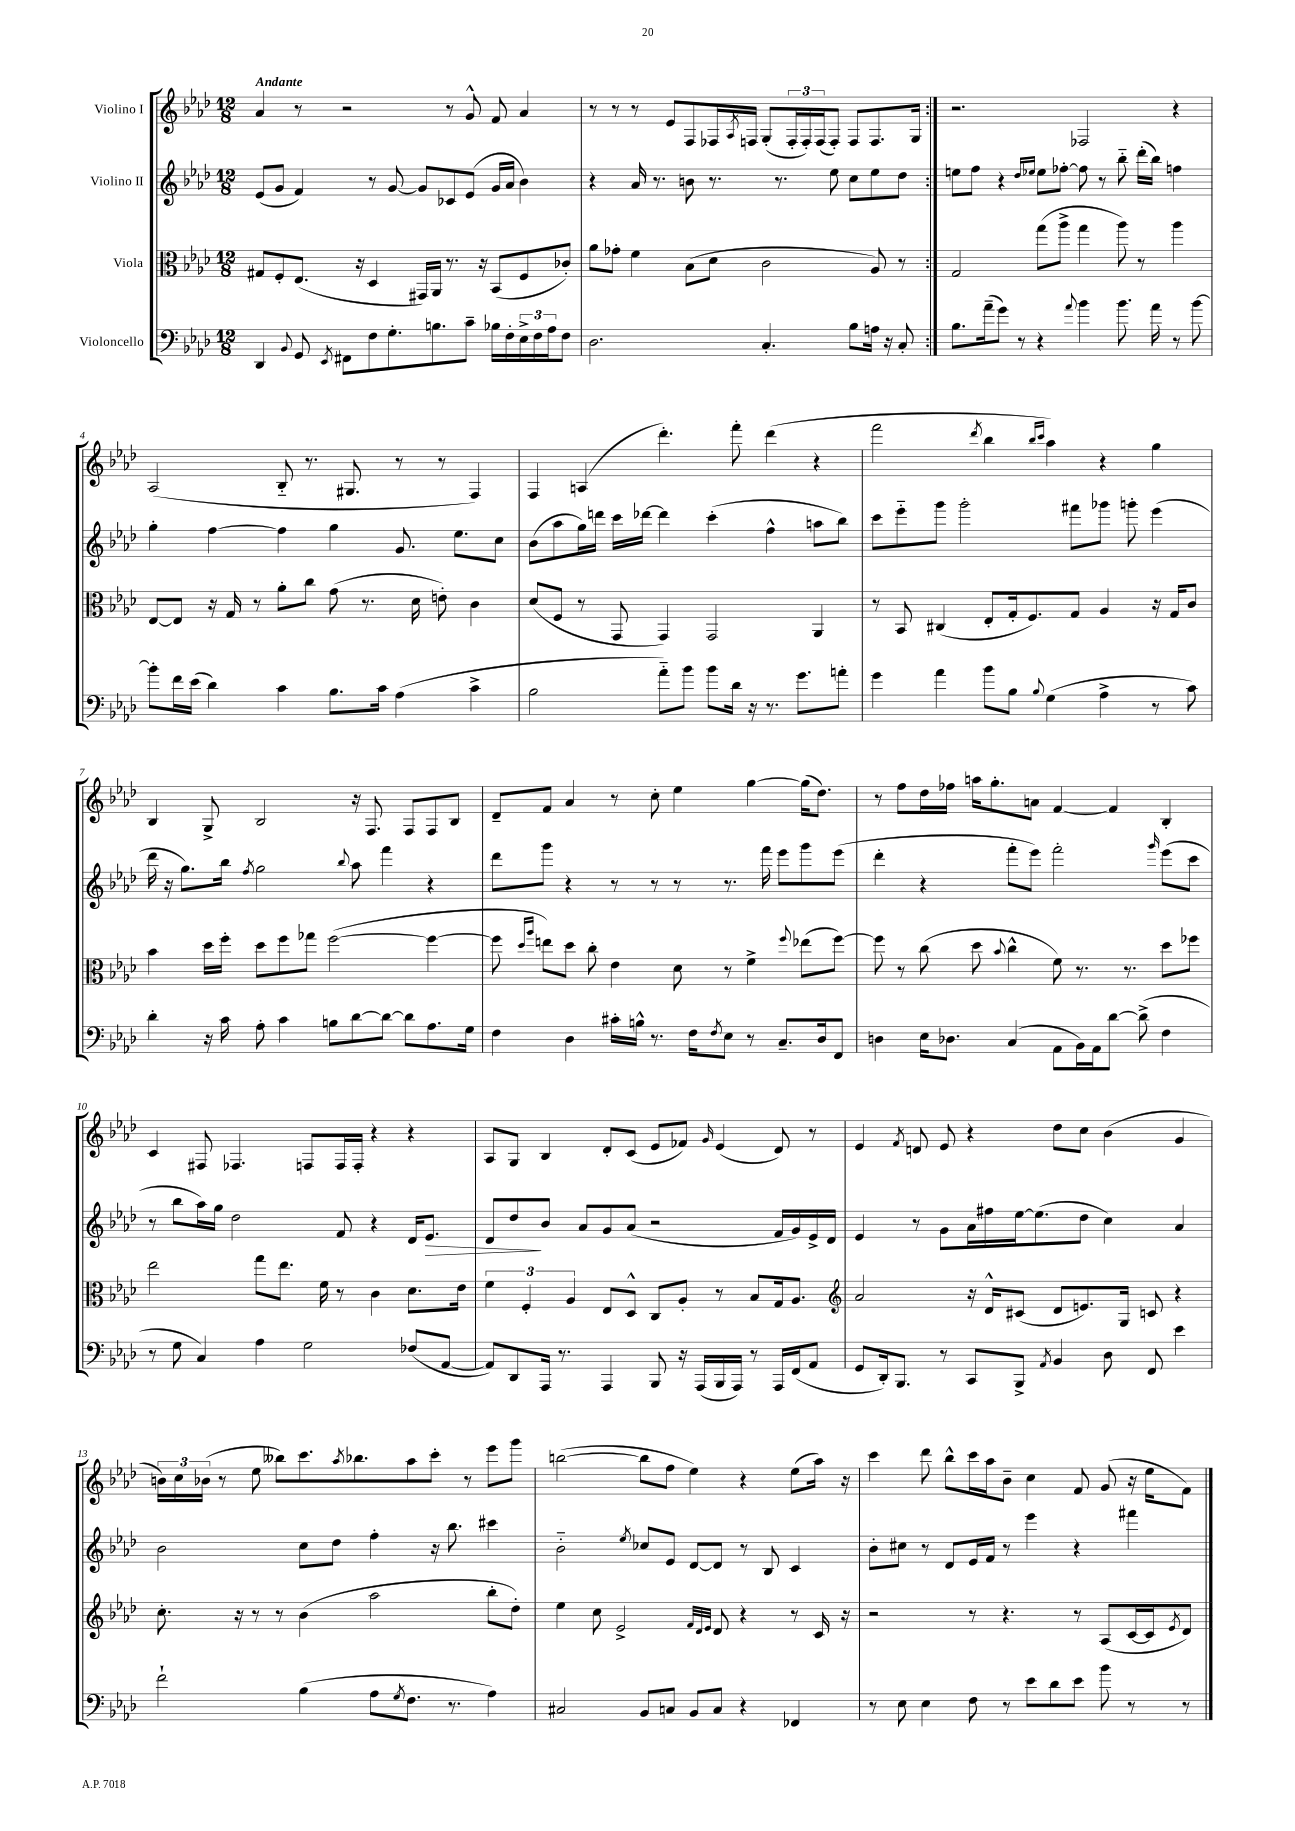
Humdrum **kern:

**kern	**kern	**kern	**kern
*staff4	*staff3	*staff2	*staff1
*clefF4	*clefC3	*clefG2	*clefG2
*k[b-e-a-d-]	*k[b-e-a-d-]	*k[b-e-a-d-]	*k[b-e-a-d-]
*M12/8	*M12/8	*M12/8	*M12/8
4DD-	8G#	(8e-	4a-
.	8F'	8g	.
8qqBB-	.	.	.
8GG	(8.E-	4f)	8r
8qEE-	.	.	.
8FF#	.	.	2r
.	16r	.	.
8F	4D-	8r	.
8.G'	.	[8g	.
.	16GG#)	8g]	.
8.B	16AA-	.	.
.	8.r	8c-	8r
8c~	.	(8e-	8g^^
.	16r	.	.
16B-	(8BB-	16g	8f
16F'	.	16a-	.
24E-^	8F	4b-)	4a-
24F	.	.	.
24A-	.	.	.
8F	8c-')	.	.
=	=	=	=
2.D-	8a-	4r	8r
.	8g-'	.	8r
.	4f	16a-	8r
.	.	8.r	.
.	.	.	8e-
.	(8B-	8b	8F
.	8d-	8.r	16F-
.	.	.	8qA-
.	.	.	16F
4.C'	2c	.	(8G'
.	.	8.r	.
.	.	.	24F'
.	.	.	24F')
.	.	.	(24F
.	.	8ee-	8F')
8B-	.	8cc	8F
16A	8A-)	8ee-	8.F
16r	.	.	.
8C'	8r	8dd-	.
.	.	.	16G
=:|!	=:|!	=:|!	=:|!
8.B-	2G	8ee	2.r
.	.	8ff	.
(16a-~	.	.	.
8g)	.	4r	.
8r	.	.	.
.	.	16qqdd-	.
.	.	16qqee-	.
4r	(8gg	8ee-	.
.	8aa-^	[8ff-'	.
8qqa-	.	.	.
4b-	4gg	8ff-]	2F-
.	.	8r	.
8.b-	8aa-)	8bb-'~	.
.	8r	(16ddd-'	.
16a-	.	16bb-)	.
8r	4aa-	4ff	4r
[8b-	.	.	.
=	=	=	=
8b-']	[8E-	4gg'	(2A-
16f	8E-]	.	.
(16e-	.	.	.
4d-)	16r	[4ff	.
.	16G	.	.
.	8r	.	.
4c	8a-'	4ff]	8B-'~
.	8cc	.	8.r
8.B-	(8g	4gg	.
.	.	.	8.G#
.	8.r	.	.
16c	.	.	.
(4A-	.	8.g	8r
.	16d-	.	.
.	8e')	.	8r
.	.	8.ee-	.
4c^	4c	.	4F)
.	.	8cc	.
=	=	=	=
2B-	(8d-	(8b-	4F
.	8F	8aa-	.
.	8r	16gg)	(4A
.	.	16ddd	.
.	8GG	16ccc	.
.	.	[16ddd-	.
8a-'~)	4GG)	4ddd-]	4.ddd-')
8b-	.	.	.
8b-	2GG	(4ccc'	.
16d-	.	.	8fff'
16r	.	.	.
8.r	.	4ff^^	(4ddd-
8.g	.	.	.
.	4AA-	8aa	4r
8a'	.	8bb-)	.
=	=	=	=
4g	8r	8ccc	2fff
.	8BB-	8eee-'~	.
4a-	(4C#	8ggg	.
.	.	2ggg'	.
.	.	.	8qddd-
8b-	8E-'	.	4bb-
8B-	16G'	.	.
.	8.F)	.	.
.	.	.	16qqbb-
8qqB-	.	.	16qqccc
(4G	.	.	4aa-)
.	8G	8fff#	.
4A-^	4A-	8ggg-	4r
.	.	8ggg'	.
8r	16r	(4eee-	4gg
.	16G	.	.
8c)	8c	.	.
=	=	=	=
4d-'	4b-	16ddd-	4B-
.	.	16r	.
.	.	8.gg)	.
16r	16dd-	.	8G^
16c	16ff'	16bb-	.
.	.	8qff	.
8A-'	8dd-	2gg	2B-
4c	8ff	.	.
.	8gg-	.	.
8B	([2ff	.	.
.	.	8qqbb-	.
[8d-	.	8aa-	16r
.	.	.	8.F
8d-_	.	4fff	.
8d-]	.	.	8F
8.A-	4ff_	4r	8F
.	.	.	8B-
16G	.	.	.
=	=	=	=
4F	8ff]	8ddd-	8d-~
.	16qqdd-	.	.
.	16qqaa-	.	.
.	8ee)	8ggg	8f
4D-	8dd-	4r	4a-
.	8cc'	.	.
16c#'	4e-	8r	8r
16B^^	.	.	.
8.r	.	8r	8cc'
.	8d-	8r	4ee-
16F	.	.	.
8qF	.	.	.
8E-	8r	8.r	.
8r	4f^	.	[4gg
.	.	16fff	.
8.C~	.	8eee-	.
.	8qqff	.	.
.	(8ee-	8ggg	(16gg]
16D-	.	.	8.dd-)
8FF	[8ff)	(8eee-	.
=	=	=	=
4D	8ff]	4ddd-'	8r
.	8r	.	8ff
16E-	(8cc	4r	16dd-
8.D-	.	.	16ff-
.	8dd-	.	16aa
.	.	.	8.gg'
.	8qqb-	.	.
(4C	4cc^^	8fff'	.
.	.	8eee-)	8a
8AA-	8f)	2fff'	[4f
16BB-)	8.r	.	.
16AA-	.	.	.
[8d-	.	.	4f]
.	8.r	.	.
(8d-^]	.	.	.
.	.	16qqggg	.
4F	8dd-	(8eee-	4B-'
.	8ff-	8ccc	.
=	=	=	=
8r	2ee-	8r	4c
8G	.	8bb-	.
4C)	.	16aa-)	8F#
.	.	16gg	.
.	.	2dd-	4.F-
4A-	8gg	.	.
.	8.ee-	.	.
2G	.	.	8F
.	16f	.	.
.	8r	8f	16F
.	.	.	16F'
.	4c	4r	4r
(8F-	8.d-	16d-	4r
.	.	8.e-	.
[8AA-	.	.	.
.	16e-	.	.
=	=	=	=
8AA-])	6f	8d-	8A-
8DD-	.	8dd-	8G
.	6F'	.	.
16AAA-	.	8b-	4B-
8.r	.	.	.
.	6A-	.	.
.	.	8a-	.
4AAA-	8E-	8g	8d-'
.	8D-^^	(8a-	(8c
8BBB-	8C	2r	8e-
16r	8A-'	.	8f-)
(16AAA-	.	.	.
.	.	.	16qqg
16BBB-	8r	.	(4e-
16AAA-)	.	.	.
8r	8B-	.	.
16AAA-	16G	16f	8d-)
(16FF	8.A-	16g)	.
8AA-	.	16e-^	8r
.	.	16d-	.
=	=	=	=
*	*clefG2	*	*
8GG	2a-	4e-	4e-
16DD-')	.	.	.
8.BBB-	.	.	.
.	.	.	8qf
.	.	8r	8d
8r	.	8g	8e-
8CC	16r	16a-	4r
.	16d-^^	16ff#	.
8BBB-^	(8c#	[16ee-	.
.	.	(8.ee-]	.
8qAA-	.	.	.
4BB-	8d-	.	8dd-
.	8.e)	8dd-	8cc
8D-	.	4cc)	(4b-
.	16G	.	.
8FF	8c	.	.
4e-	4r	4a-	4g
=	=	=	=
2f`	8.cc'	2b-	24b)
.	.	.	24cc
.	.	.	(24b-
.	.	.	8r
.	16r	.	.
.	8r	.	8ee-
.	8r	.	8bb--)
(4B-	(4b-	8cc	8.ccc
.	.	8dd-	.
.	.	.	8qaa-
.	.	.	8.bb-
8A-	2aa-	4ff'	.
8qG	.	.	.
8.F	.	.	8aa-
.	.	16r	8ccc'
8.r	.	8.bb-	.
.	.	.	8r
4A-)	8bb-'	4ccc#	8eee-
.	8dd-')	.	8ggg
=	=	=	=
2C#	4ee-	2b-'~	([2bb
.	8cc	.	.
.	2e-^	.	.
.	.	8qee-	.
8BB-	.	8cc-	8bb]
8C	.	8e-	8ff
8BB-	.	[8d-	4ee-)
.	32qqf	.	.
.	32qqd-	.	.
.	32qqe-	.	.
8C	8d-	8d-]	.
4r	4r	8r	4r
.	.	8B-	.
4FF-	8r	4c	(8ee-
.	16c	.	16aa-)
.	16r	.	16r
=	=	=	=
8r	2r	8b-'	4ccc
8E-	.	8cc#	.
4E-	.	8r	8ddd-
.	.	8d-	8bb-^^
8F	8r	16e-	16ccc
.	.	16f	16aa-
8r	4.r	8r	8b-~
8e-	.	4eee-	4cc
8d-	.	.	.
8e-	8r	4r	8f
8b-	(8A-	.	(8g
8r	[16c	4fff#	16r
.	16c]	.	16ee-
.	8qe-	.	.
8r	8d-)	.	8f)
==	==	==	==
*-	*-	*-	*-
